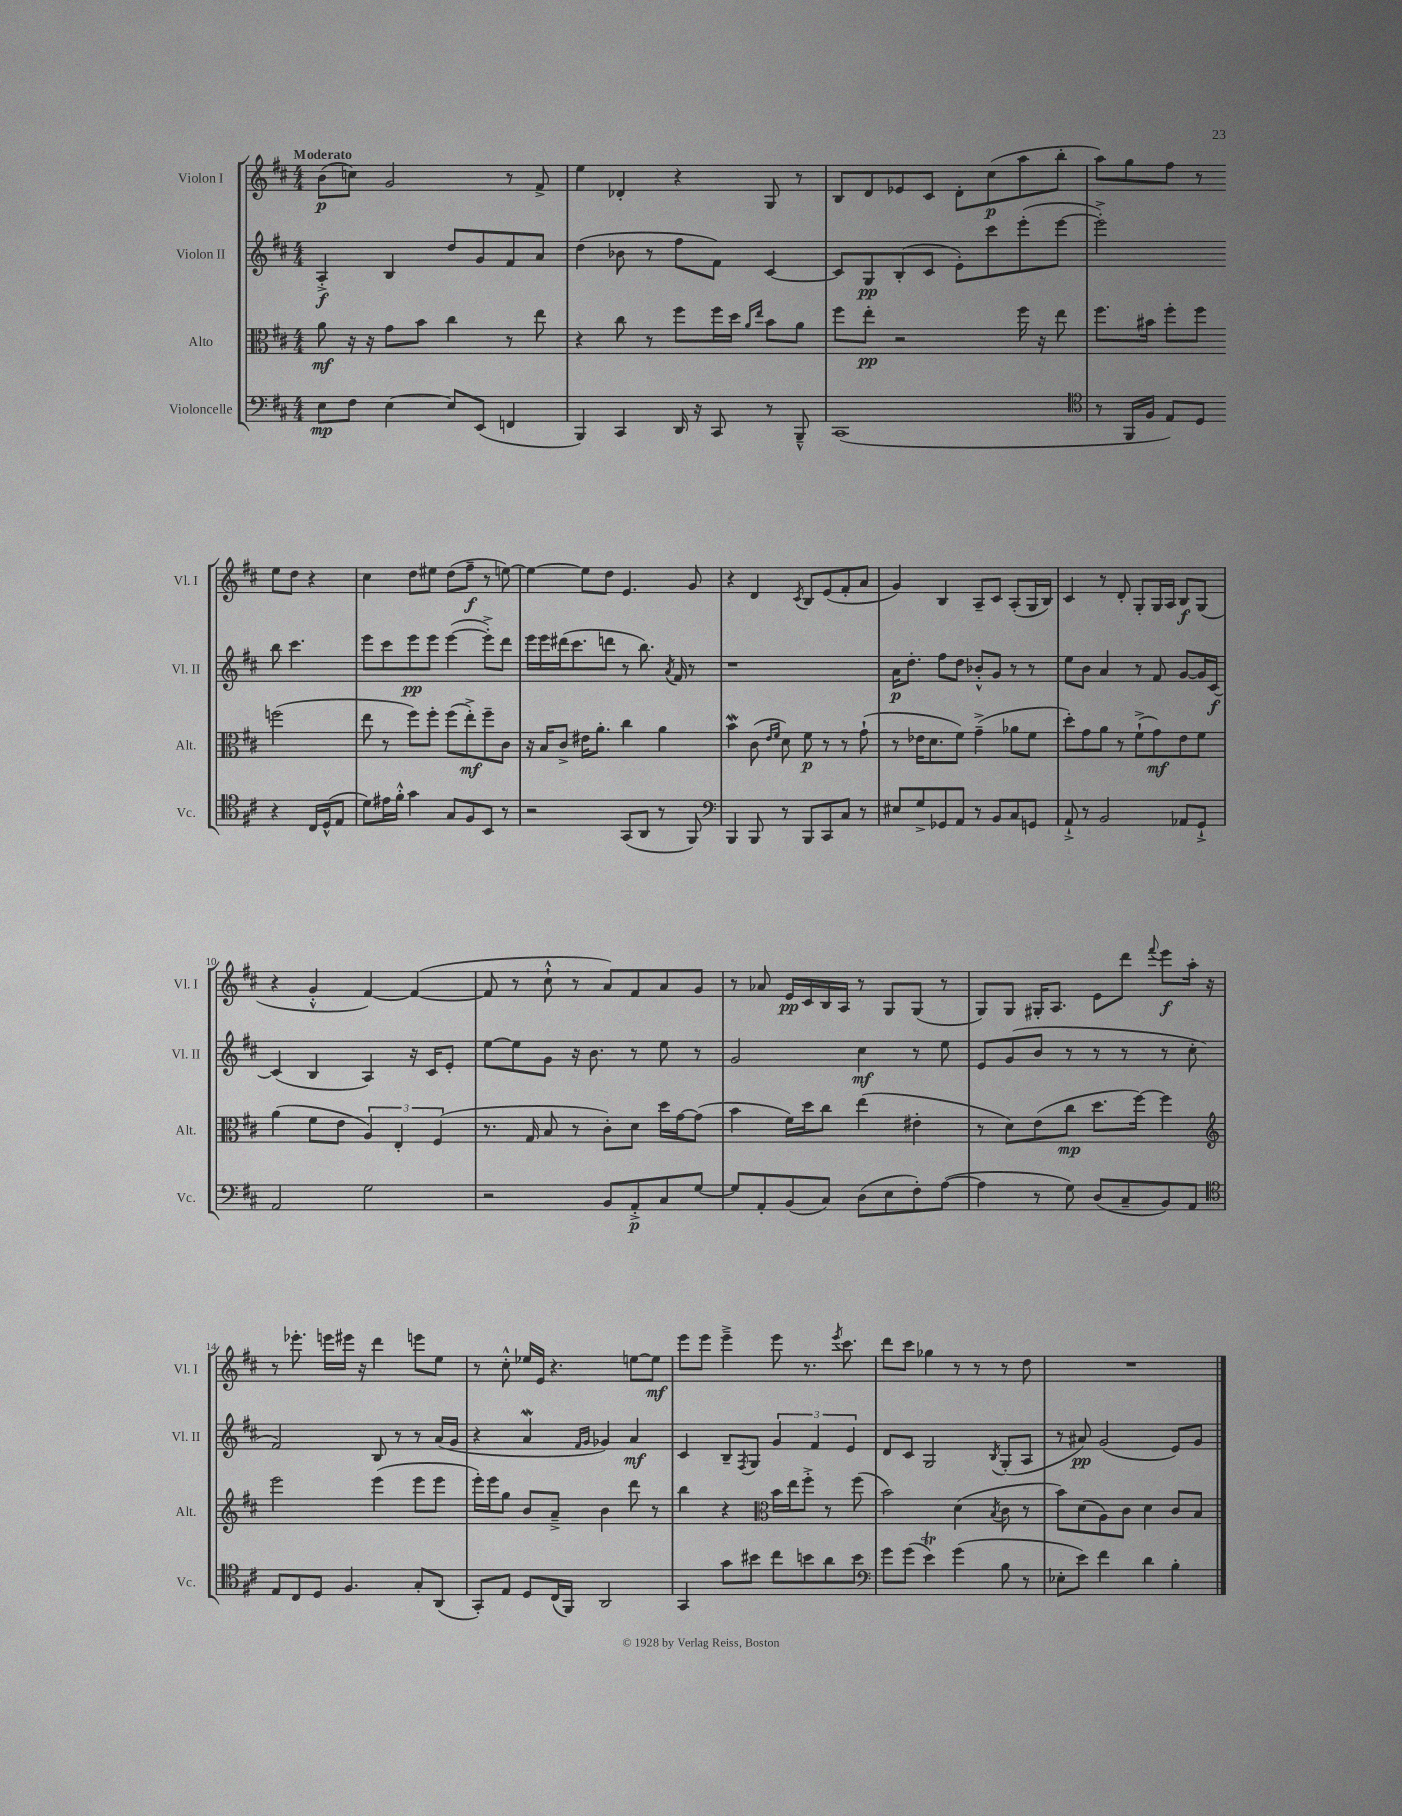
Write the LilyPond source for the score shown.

<<
\new StaffGroup <<
\new Staff = "s0" \with { instrumentName = "Violon I" shortInstrumentName = "Vl. I" } {
    \clef treble \key d \major \numericTimeSignature \time 4/4 \tempo "Moderato"
    b'8\p( c''8) g'2 r8 fis'8-> |
    e''4 des'4-. r4 g8 r8 |
    b8 d'8 ees'8 cis'8 d'8-. cis''8\p( a''8 b''8-. |
    a''8) g''8 fis''8 r8 e''8 d''8 r4 |
    cis''4 d''8 eis''8 d''8( fis''8--\f r8 e''8~) |
    e''4~ e''8 d''8 e'4. g'8 |
    r4 d'4 \acciaccatura { cis'8 } b8 e'8( fis'8-. a'8 |
    g'4) b4 a8-- cis'8 a8-.( g16 b16) |
    cis'4 r8 d'8-. g8-. g16 a16 b8\f g8( |
    r4 g'4-.-^ fis'4~) fis'4~( |
    fis'8 r8 cis''8-!-^ r8 a'8) fis'8 a'8 g'8 |
    r8 aes'8 e'16\pp cis'16 b16 a16 r8 g8 g8( r8 |
    g8) g8 gis16-. a8. e'8 d'''8 \appoggiatura { fis'''8 } e'''8\f a''16-. r16 |
    r8 ees'''8.-. e'''16 eis'''16 r16 d'''4 e'''8 e''8 |
    r8 cis''8-.-^ ees''16 e'16 r4. e''8~ e''8\mf |
    e'''8 e'''8 e'''4---> e'''8 r8. \acciaccatura { e'''8 } cis'''8. |
    d'''8 cis'''8 ges''4 r8 r8 r8 d''8 |
    R1 \bar "|." |
}
\new Staff = "s1" \with { instrumentName = "Violon II" shortInstrumentName = "Vl. II" } {
    \clef treble \key d \major \numericTimeSignature \time 4/4
    a4-.->\f b4 d''8 g'8 fis'8 a'8 |
    d''4( bes'8 r8 fis''8 fis'8) cis'4~ |
    cis'8 g8\pp b8-.( cis'8 e'8-.) cis'''8 e'''8-.( e'''8~ |
    e'''2-.->) b''8 cis'''4. |
    e'''8 cis'''8 e'''8\pp e'''8 e'''4~( e'''8-.->) d'''8 |
    e'''16 e'''16 dis'''16( cis'''8. d'''8 r8 b''8.) \acciaccatura { a'8 } fis'16 r8 |
    r1 |
    a'16\p d''8.-. fis''8 d''8 bes'8-.-^ g'8 r8 r8 |
    e''8 b'8 a'4 r8 fis'8 g'8~ g'16 cis'16~\f |
    cis'4( b4 a4) r16 cis'16 e'8-. |
    e''8~ e''8 g'8 r16 b'8. r8 e''8 r8 |
    g'2 cis''4\mf r8 e''8 |
    e'8 g'8( b'8 r8 r8 r8 r8 cis''8-. |
    fis'2) b8 r8 r8 a'16( g'16 |
    r4 a'4\mordent \grace { fis'16 g'16 } ges'4) a'4\mf |
    cis'4 b8-- \acciaccatura { fis8 } g8 \tuplet 3/2 { g'4 fis'4 e'4 } |
    d'8 cis'8 g2 \acciaccatura { b8 } g8-.( a8 |
    r8 ais'8\pp) g'2( e'8) g'8 \bar "|." |
}
\new Staff = "s2" \with { instrumentName = "Alto" shortInstrumentName = "Alt." } {
    \clef alto \key d \major \numericTimeSignature \time 4/4
    a'8\mf r16 r16 g'8 b'8 cis''4 r8 e''8 |
    r4 cis''8 r8 fis''8 fis''16 d''16 \grace { a'16 e''16 } b'8 a'8 |
    fis''8 e''8-.\pp r2 fis''16 r16 e''8 |
    fis''8. bis'16 fis''8-. fis''8 f''2( |
    e''8 r8 fis''8) fis''8-. fis''8( e''8-.->\mf) fis''8-- cis'8 |
    r16 b16 cis'8-> eis'16 a'8.-. cis''4 a'4 |
    b'4\mordent cis'8( \grace { e'16 fis'16 } d'8) fis'8\p r8 r8 g'8-!( |
    r8 ees'16 d'8. fis'8) g'4--->( aes'8 fis'8 |
    d''8-.) g'8 a'8 r8 fis'8-!->( g'8\mf) e'8 fis'8 |
    a'4( fis'8 e'8 \tuplet 3/2 { a4) e4-. fis4( } |
    r8. g16 b8 r8 cis'8-.) d'8 d''16 g'16~ g'8( |
    b'4 fis'16) d''16 cis''8 e''4( eis'4-. |
    r8 d'8) e'8( cis''8\mp d''8. fis''16~) fis''4 |
    \clef treble e'''2 e'''4( e'''8 e'''8 |
    e'''16-.) e'''16 g''8 b'8 a'8---> b'4 d'''8 r8 |
    b''4 r4 \clef alto b'16 e''16 fis''8-.-> r8 fis''8( |
    b'2) d'4( \acciaccatura { b8 } cis'8 r8 |
    b'8) d'8( a8) cis'8 d'4 cis'8 b8 \bar "|." |
}
\new Staff = "s3" \with { instrumentName = "Violoncelle" shortInstrumentName = "Vc." } {
    \clef bass \key d \major \numericTimeSignature \time 4/4
    e8\mp fis8 e4~ e8 e,8( f,4 |
    b,,4) cis,4 d,16 r16 cis,8 r8 b,,8---^ |
    cis,1( |
    \clef tenor r8 fis,16 fis16 e8) d8 r4 cis16 d16-^( e8 |
    d'8) eis'16 fis'16-.-^ g'4 g8 fis8 b,8 r8 |
    r2 g,8( a,8 r8 fis,8) |
    \clef bass b,,4 b,,8 r8 b,,8 cis,8 cis8 r8 |
    eis8 g8-> ges,8 a,8 r8 b,8 cis8 g,8 |
    a,8-!-> r8 b,2 aes,8 g,8-!-> |
    a,2 g2 |
    r2 b,8 a,8-.->\p cis8 g8~ |
    g8 a,8-. b,8( cis8) d8( e8 fis8-.) a8~( |
    a4 r8 g8) d8( cis8-- b,8) a,8 |
    \clef tenor e8 cis8 d8 fis4. g8-. a,8( |
    g,8-.) e8 d8 cis16( fis,16) a,2 |
    g,4 g'8 bis'8 cis''8 b'8 a'8 b'8 |
    \clef bass g'8 g'8( e'4\trill) g'4( b8 r8 |
    ees8-. e'8) fis'4 d'4 b4-. \bar "|." |
}
>>
>>
